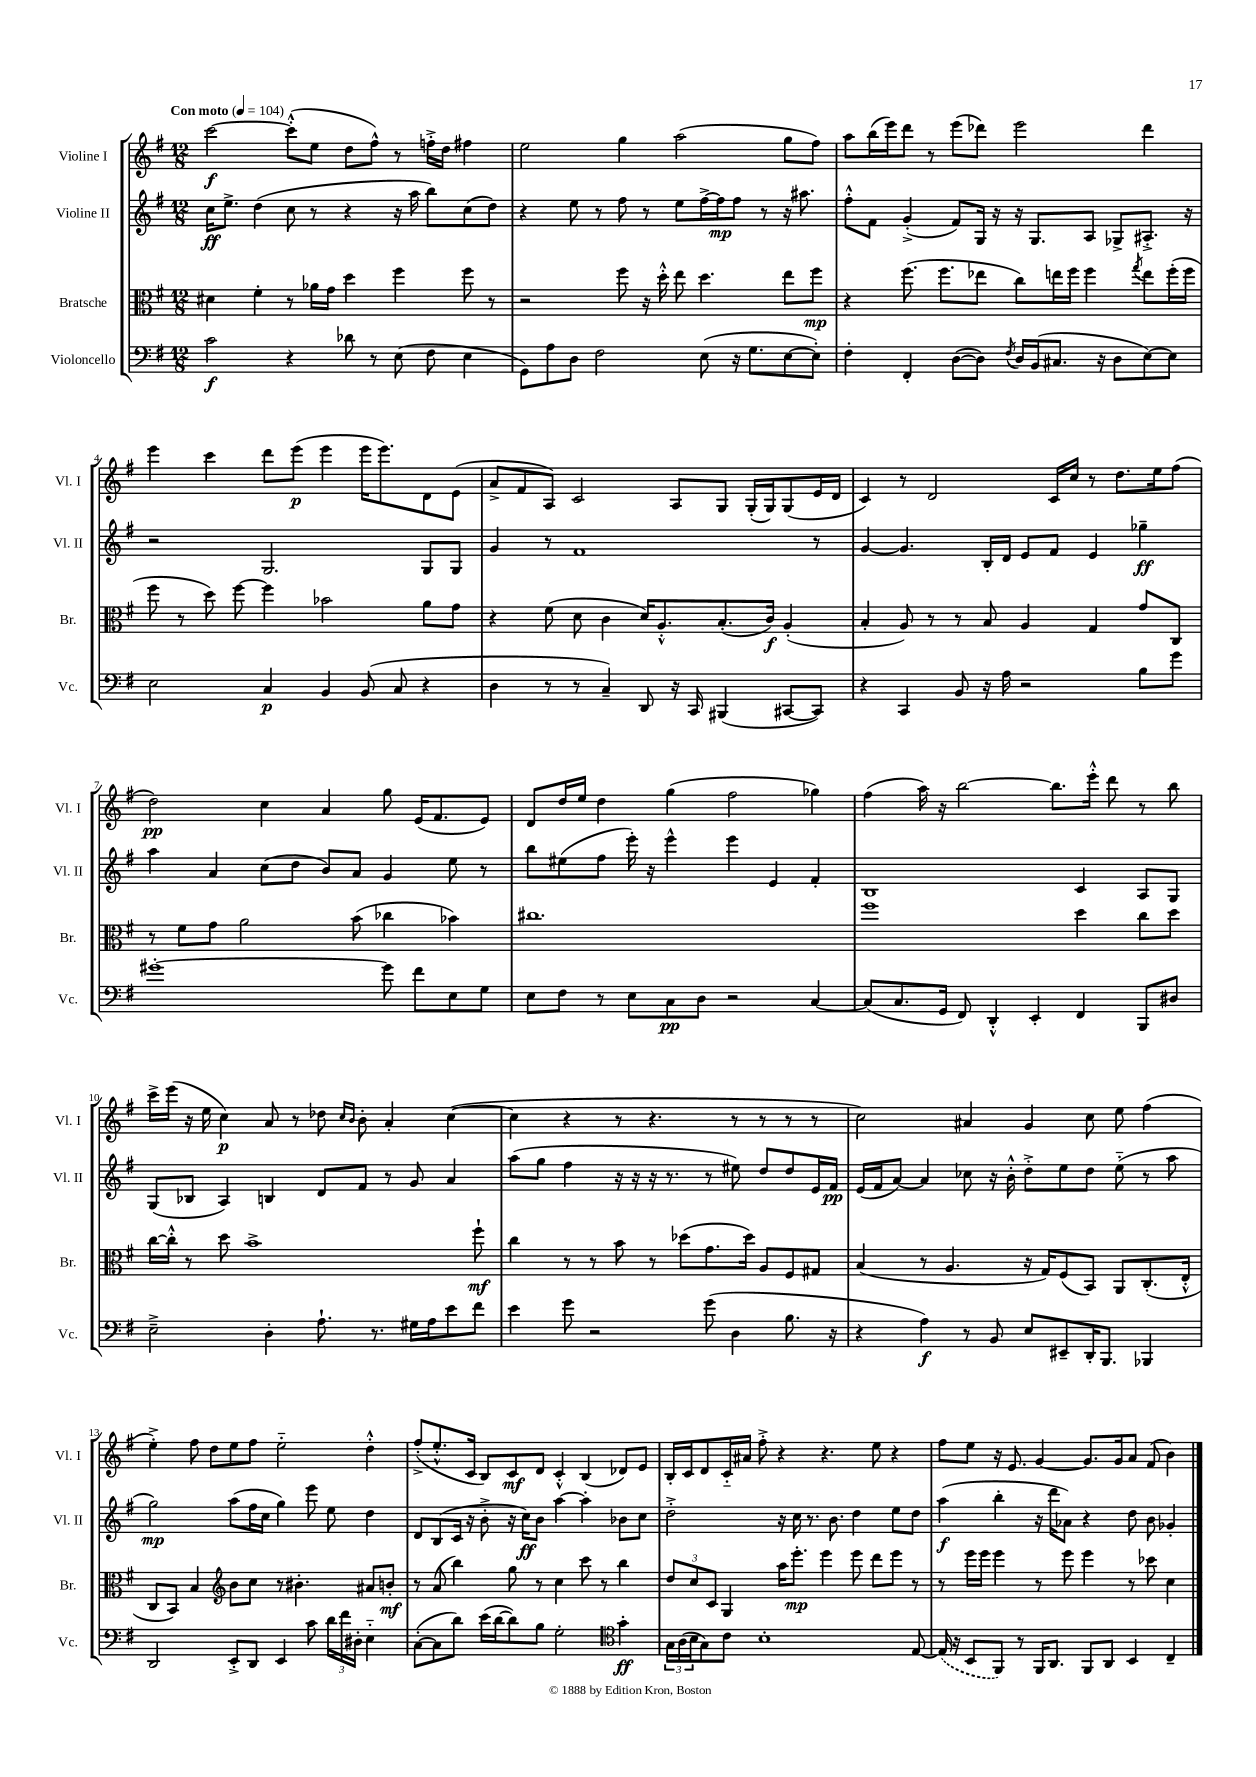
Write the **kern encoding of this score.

**kern	**kern	**kern	**kern
*staff4	*staff3	*staff2	*staff1
*clefF4	*clefC3	*clefG2	*clefG2
*k[f#]	*k[f#]	*k[f#]	*k[f#]
*M12/8	*M12/8	*M12/8	*M12/8
*MM104	*MM104	*MM104	*MM104
2c\	4d#\	16cc\LK	[2ccc\
.	.	8.ee^\J	.
.	4f#'\	(4dd\	.
4r	8r	8cc\	(8ccc'^^\]L
.	16a-\LL	8r	8ee\J
.	16g\JJ	.	.
8d-\	4dd\	4r	8dd\L
8r	.	.	8ff#^^\J)
(8E\	4ff#\	16r	8r
.	.	16aa\	.
8F#\	.	8bb\L)	16ff'^\LL
.	.	.	16dd\JJ
4E\	8ff#\	(8cc\	4ff#\
.	8r	8dd\J)	.
=	=	=	=
8GG\L)	2r	4r	2ee\
8A\	.	.	.
8D\J	.	8ee\	.
2F#\	.	8r	.
.	8ff#\	8ff#\	4gg\
.	16r	8r	.
.	16dd'^^\	.	.
.	8ee\	8ee\L	(2aa\
(8E\	4.dd\	[16ff#^\L	.
.	.	16ff#\]J	.
16r	.	8ff#\J	.
8.G\L	.	.	.
.	.	8r	.
[8E\	8ee\L	16r	8gg\L
.	.	8.aa#\	.
8E'\]J)	8ff#\J	.	8ff#\J)
=	=	=	=
4F#'\	4r	8ff#'^^\L	8aa\L
.	.	8f#\J	(16bb\L
.	.	.	16eee\J)
4FF#'/	(8.ff#\	(4g'^/	8ddd\J
.	.	.	8r
.	8.ff#\L	.	.
([8D\L	.	8f#/L)	(8eee\L
8D\]J)	8ee-\J	16G/Jk	8ddd-\J)
.	.	16r	.
8qF#/	.	.	.
16D/LL	8cc\L)	16r	2eee\
(16BB/J	.	8.G/L	.
8.C#/J	16ee\L	.	.
.	16ff#\JJ	.	.
.	4ff#\	8A/J	.
16r	.	.	.
8D\L	.	8G-^/L	.
.	8qgg/	.	.
[8E\)	8ee\L	8.A#'^/J	4ddd-\
8E\]J	(16ff#'\L	.	.
.	16ff#\JJ	16r	.
=	=	=	=
2E\	8ff#\	2r	4eee\
.	8r	.	.
.	8dd\)	.	4ccc\
.	[8ff#\	.	.
4C/	4ff#\]	2.G/	8ddd\L
.	.	.	(8eee\J
4BB/	2b-\	.	4eee\
(8BB/	.	.	16eee\LK
.	.	.	8.eee\)
8C/	.	.	.
4r	8a\L	8G/L	8d\
.	8g\J	8G/J	(8e\J
=	=	=	=
4D\	4r	4g/	8a^/L
.	.	.	8f#/
8r	(8f#\	8r	8A/J)
8r	8d\	1f#	2c/
4C~/)	4c\	.	.
8DD/	16d/LK)	.	.
.	8.A'^^/	.	.
16r	.	.	8A/L
16CC/	.	.	.
(4BBB#/	(8.B'/	.	8G/J
.	.	.	(16G'/LL
.	16c/Jk)	.	16G/J)
[8CC#/L	(4A'/	.	(8G/
8CC#/]J)	.	8r	16e/L
.	.	.	16d/JJ
=	=	=	=
4r	4B'/	[4g/	4c/)
4CC/	8A/)	4.g/]	8r
.	8r	.	2d/
8BB/	8r	.	.
16r	8B/	16B'/LL	.
16A\	.	16d/JJ	.
2r	4A/	8e/L	.
.	.	8f#/J	16c/LL
.	.	.	16cc/JJ
.	4G/	4e/	8r
.	.	.	8.dd\L
8B\L	8g/L	4gg-~\	.
.	.	.	16ee\k
8g\J	8C/J	.	(8ff#\J
=	=	=	=
[1g#'	8r	4aa\	2dd\)
.	8f#\L	.	.
.	8g\J	4a/	.
.	2a\	.	.
.	.	(8cc\L	4cc\
.	.	8dd\J	.
.	.	8b/L)	4a/
.	(8b\	8a/J	.
8g#\]	4cc-\	4g/	8gg\
8f#\L	.	.	(16e/LK
.	.	.	8.f#/
8E\	4b-\)	8ee\	.
8G\J	.	8r	8e/J)
=	=	=	=
8E\L	1.cc#	8bb\L	8d/L
8F#\J	.	(8ee#\	16dd/L
.	.	.	16ee/JJ
8r	.	8ff#\J	4dd\
8E\L	.	16eee'\)	.
.	.	16r	.
8C\	.	4eee^^\	(4gg\
8D\J	.	.	.
2r	.	4eee\	2ff#\
.	.	4e/	.
[4C/	.	4f#'/	4gg-\)
=	=	=	=
(8C/]L	1ff#	1B	(4ff#\
8.C/	.	.	.
.	.	.	16aa\)
16GG/Jk	.	.	16r
8FF#/)	.	.	[2bb\
4DD'^^/	.	.	.
4EE'/	.	.	.
.	.	.	8.bb\]L
4FF#/	4dd\	4c/	.
.	.	.	16eee'^^\Jk
.	.	.	8ddd\
8BBB/L	8cc\L	8A/L	8r
8D#/J	8dd\J	8G/J	8bb\
=	=	=	=
2E~^\	[16cc\LL	(8G/L	16ccc^\LL
.	16cc'^^\]JJ	.	(16eee\JJ
.	8r	8B-/J	16r
.	.	.	16ee\
.	8dd\	4A/)	4cc\)
.	1b^	.	.
4D'\	.	4B/	8a/
.	.	.	8r
8.A`\	.	8d/L	8dd-\
.	.	.	16qqcc/LL
.	.	.	16qqb/JJ
.	.	8f#/J	8b'\
8.r	.	.	.
.	.	8r	4a'/
16G#\LL	.	8g/	.
16A\J	.	.	.
8e\	.	4a/	([4cc\
8f#\J	8ff#`\	.	.
=	=	=	=
4e\	4cc\	(8aa\L	4cc\]
.	.	8gg\J	.
8g\	8r	4ff#\	4r
2r	8r	.	.
.	8b\	16r	8r
.	.	16r	.
.	8r	16r	4.r
.	.	8.r	.
.	(8dd-\L	.	.
(8g\	8.g\	8r	.
4D\	.	8ee#\)	8r
.	16dd-\Jk)	.	.
.	8A/L	8dd/L	8r
8.B\	8F#/	8dd/	8r
.	8G#/J	16e/L	8r
16r	.	16f#/JJ	.
=	=	=	=
4r	(4B/	(16e/LL	2cc\)
.	.	16f#/J	.
.	.	[8a/J)	.
4A\)	8r	4a/]	.
.	4.A/	.	.
8r	.	8cc-\	4a#/
8BB/	.	16r	.
.	.	16b'^^\	.
8E/L	16r	8dd'^\L	4g/
.	16G/LK)	.	.
8EE#~/	(8F#/	8ee\	.
16DD'/K	8BB/J)	8dd\J	8cc\
8.BBB/J	.	.	.
.	8AA/L	(8ee'~\	8ee\
4BBB-/	(8.C'/	8r	(4ff#\
.	.	8aa\	.
.	16E'^^/Jk	.	.
=	=	=	=
2DD/	8C/L	2gg\)	4ee'^\)
.	8BB/J)	.	.
.	4B/	.	8ff#\
.	.	.	8dd\L
*	*clefG2	*	*
8EE'^/L	8b\L	(8aa\L	8ee\
8DD/J	8cc\J	16ff#\L	8ff#\J
.	.	16cc\JJ	.
4EE/	8r	4gg\)	2ee'~\
.	4.b#'\	.	.
8c\	.	8eee\	.
24d\LL	.	8ee\	.
24f#\	.	.	.
24D#'\JJ	.	.	.
4E'~\	8a#/L	4dd\	4dd'^^\
.	8b'/J	.	.
=	=	=	=
([8C'\L	8r	8d/L	(8ff#'^/L
8C\]	(8a/	(8B/	8.ee'^^/
8d\J)	4bb\)	16c/Jk	.
.	.	16r	16c/Jk
(16e\LL	.	8b'^\	8B/L)
[16d\J	.	.	.
8d\])	8gg\	16r	8c/
.	.	16cc\LK)	.
8B\J	8r	8b\J	8d/J
2G'\	4cc\	[4aa\	4c'^^/
.	8ccc\	4aa'\]	(4B/
.	8r	.	.
*clefC4	*	*	*
4g'\	4bb\	8b-\L	8d-/L)
.	.	8cc\J	8e/J
=	=	=	=
24G\LL	12dd/L	2dd'^\	16B'/LL
(24A\	.	.	.
.	.	.	16c/J
24B\J	12cc/	.	.
8G\)	.	.	8d/
.	12c/J	.	.
8c\J	4G/	.	16c'~/L
.	.	.	16a#/JJ
1B'	.	.	8ff#'^\
.	16aa\LK	16r	4r
.	8.eee'\J	16cc\	.
.	.	8.r	.
.	4eee\	.	4.r
.	.	8.b\	.
.	8eee\	4dd\	.
.	8ddd\L	.	8ee\
.	8eee\J	8ee\L	4r
[8E/	8r	8dd\J	.
=	=	=	=
(16E/]	8r	(4aa\	8ff#\L
16r	.	.	.
8BB/L	16eee\LL	.	8ee\J
.	16eee\JJ	.	.
8FF#/J)	4eee\	4bb'\	16r
.	.	.	8.e/
8r	.	.	.
16FF#/LK	8r	16r	[4g/
8.AA/J	.	16ddd\LK	.
.	8eee\	8a-\J)	.
8FF#/L	4eee\	4r	8.g/]L
8AA/J	.	.	.
.	.	.	16g/k
4BB/	8r	8dd\	8a/J
.	8ccc-\	8b\	(8f#/
4C~/	4cc\	4g-'/	4b\)
==	==	==	==
*-	*-	*-	*-
